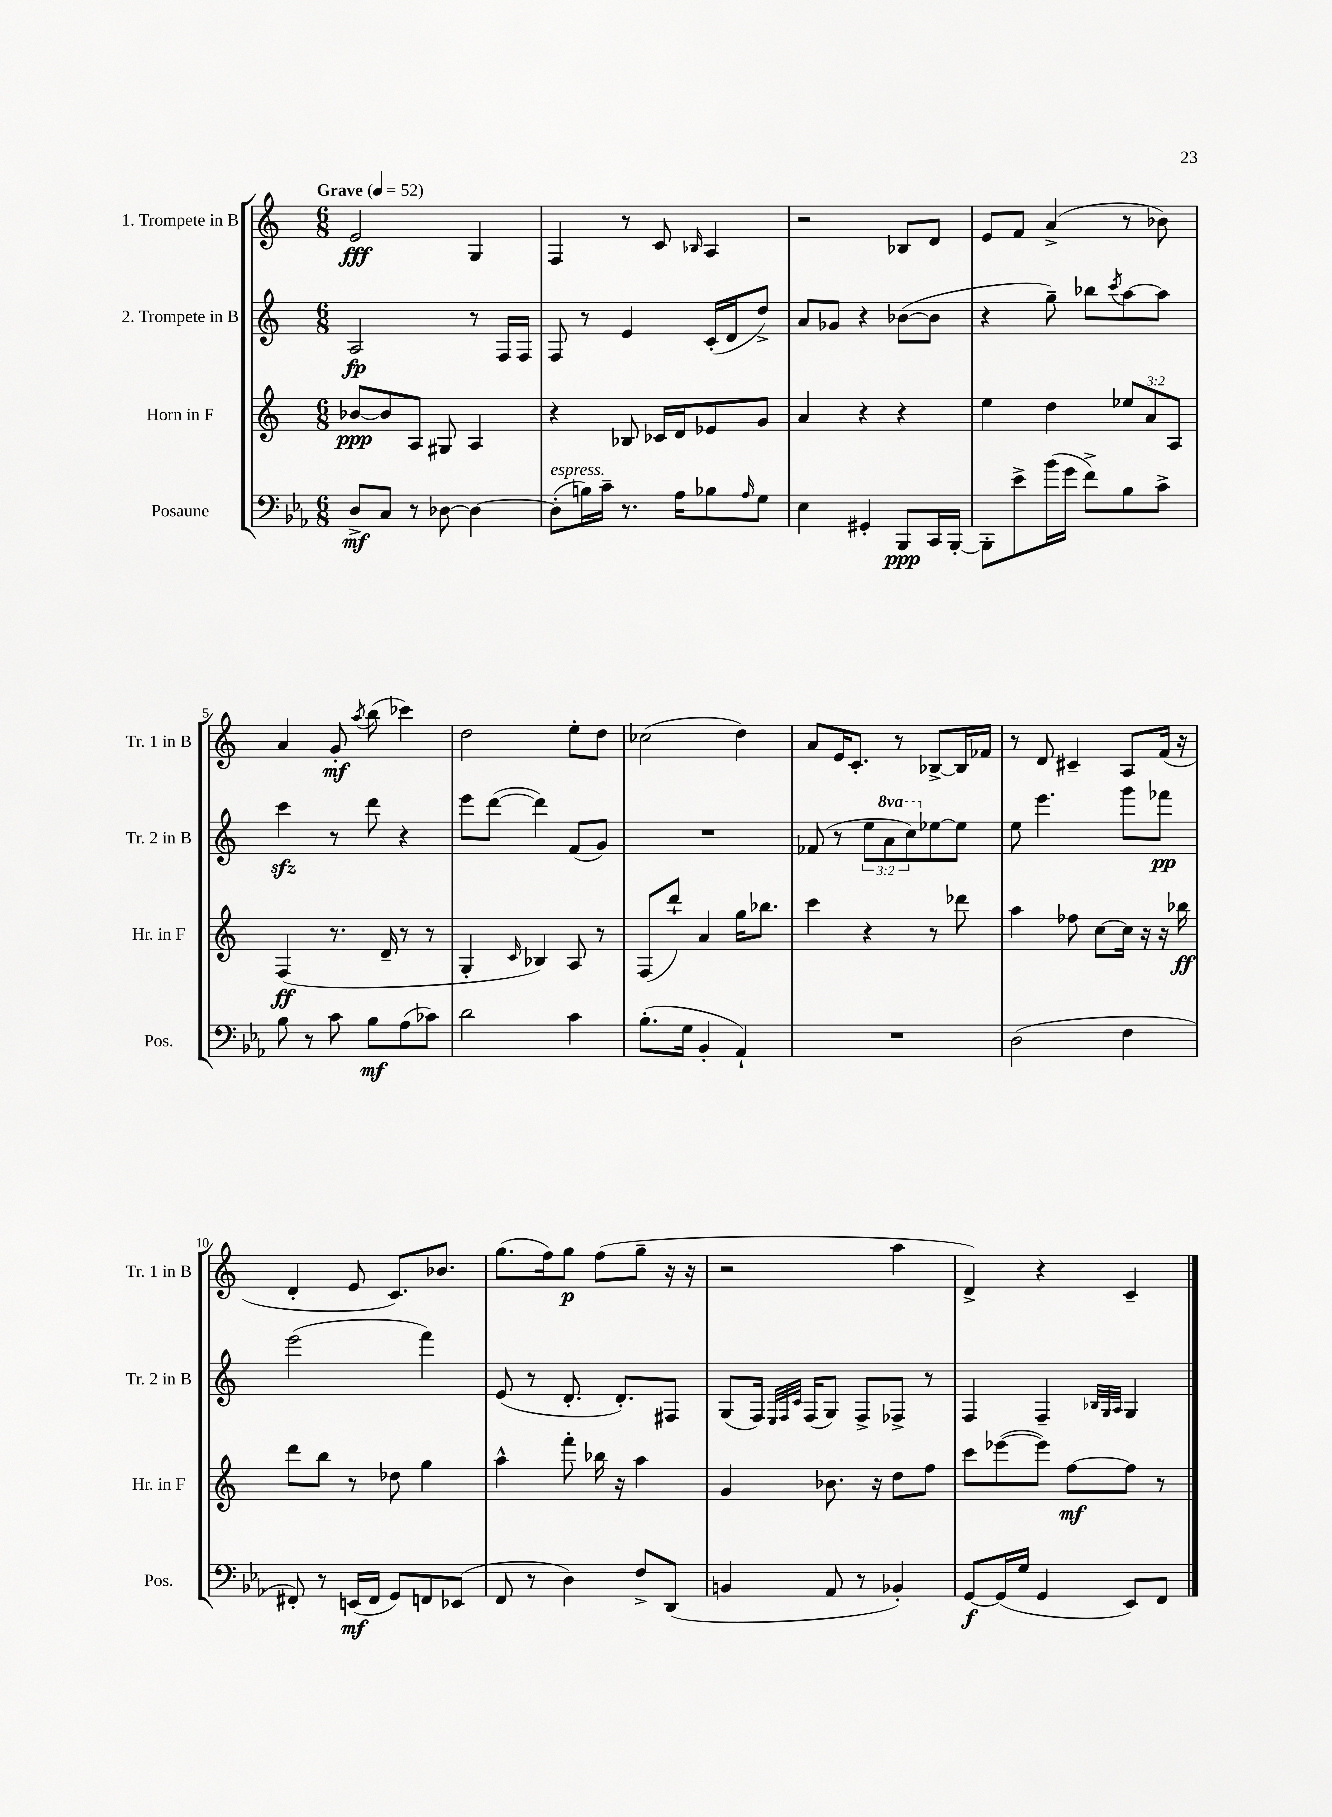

**kern	**kern	**kern	**kern
*staff4	*staff3	*staff2	*staff1
*clefF4	*clefG2	*clefG2	*clefG2
*k[b-e-a-]	*k[]	*k[]	*k[]
*M6/8	*M6/8	*M6/8	*M6/8
*MM52	*MM52	*MM52	*MM52
8D^/L	[8b-/L	2A/	2e/
8C/J	8b-/]	.	.
8r	8A/J	.	.
[8D-\	8G#/	.	.
4D-\_	4A/	8r	4G/
.	.	16F/LL	.
.	.	16F/JJ	.
=	=	=	=
(8D-'\]L	4r	8F/	4F/
16B\L)	.	8r	.
16c~\JJ	.	.	.
8.r	8B-/	4e/	8r
.	16c-/LL	.	8c/
16A-\LK	16d/J	.	.
.	.	.	16qqB-/
8B-\	8e-/	(16c'/LL	4A/
.	.	16d/J	.
16qqA-/	.	.	.
8G\J	8g/J	8dd^/J)	.
=	=	=	=
4E-\	4a/	8a/L	2r
.	.	8g-/J	.
4GG#'/	4r	4r	.
8BBB-/L	4r	([8b-\L	8B-/L
16CC/L	.	8b-\]J	8d/J
[16BBB-'/JJ	.	.	.
=	=	=	=
8BBB-'\]L	4ee\	4r	8e/L
8e-^\	.	.	8f/J
(16b-\L	4dd\	8gg~\)	(4a^/
16g\JJ	.	.	.
8f^\L)	.	8bb-\L	.
.	.	8qccc/	.
8B-\	12ee-/L	[8aa\	8r
.	12a/	.	.
8c^\J	.	8aa\]J	8b-\)
.	12A/J	.	.
=	=	=	=
8B-\	(4F/	4ccc\	4a/
8r	.	.	.
8c\	8.r	8r	8g'/
.	.	.	8qaa/
8B-\L	.	8ddd\	(8bb\
.	16d~/	.	.
(8A-\	8r	4r	4ccc-\)
8c-\J)	8r	.	.
=	=	=	=
2d\	4G'/	8eee\L	2dd\
.	.	([8ddd\J	.
.	16qqc/	.	.
.	4B-/)	4ddd\])	.
4c\	8A/	(8f/L	8ee'\L
.	8r	8g/J)	8dd\J
=	=	=	=
(8.B-'\L	(8F/L	2.r	(2cc-\
.	8ddd`/J)	.	.
16G\Jk	.	.	.
4BB-'/	4a/	.	.
4AA-`/)	16gg\LK	.	4dd\)
.	8.bb-\J	.	.
=	=	=	=
2.r	4ccc\	(8f-/	8a/L
.	.	8r	16e/K
.	.	.	8.c'/J
.	4r	12ee\L	.
.	.	12aa\	.
.	.	.	8r
.	.	12ccc\)	.
.	8r	[8ee-\	[8B-^/L
.	8ddd-\	8ee-\]J	16B-/]L
.	.	.	16f-/JJ
=	=	=	=
(2D\	4aa\	8ee\	8r
.	.	4.eee\	8d/
.	8ff-\	.	4c#~/
.	[8cc\L	.	.
4F\	16cc\]Jk	8ggg\L	8A/L
.	16r	.	.
.	16r	8fff-\J	(16f/Jk
.	16bb-\	.	16r
=	=	=	=
8FF#'/)	8ddd\L	(2eee\	4d'/
8r	8bb\J	.	.
(16EE/LL	8r	.	8e/
16FF#/JJ	.	.	.
8GG/L)	8dd-\	.	8.c/L)
8FF/	4gg\	4fff\)	.
.	.	.	8.b-/J
(8EE-/J	.	.	.
=	=	=	=
8FF/	4aa^^\	(8e/	(8.gg\L
8r	.	8r	.
.	.	.	16ff\k)
4D\)	8fff'\	8.d'/	8gg\J
.	16bb-\	.	(8ff\L
.	16r	8.d'/L)	.
8F^/L	4aa\	.	8gg~\J
(8DD/J	.	8F#/J	16r
.	.	.	16r
=	=	=	=
4BB/	4g/	(8G/L	2r
.	.	16F/Jk)	.
.	.	32qqE/LLL	.
.	.	32qqF/	.
.	.	32qqc/JJJ	.
.	.	(16F/LK	.
8AA-/	8.b-\	8G/J)	.
8r	.	8F^/L	.
.	16r	.	.
4BB-'/)	8dd\L	8F-^/J	4aa\
.	8ff\J	8r	.
=	=	=	=
[8GG/L	8ccc\L	4F/	4d^/)
(16GG/]L	([8eee-\	.	.
16G/JJ	.	.	.
4GG/	8eee-\]J)	4F~/	4r
.	[8ff\L	.	.
.	.	32qqB-/LLL	.
.	.	32qqG/	.
.	.	32qqA/JJJ	.
8EE-/L)	8ff\]J	4G/	4c~/
8FF/J	8r	.	.
==	==	==	==
*-	*-	*-	*-
